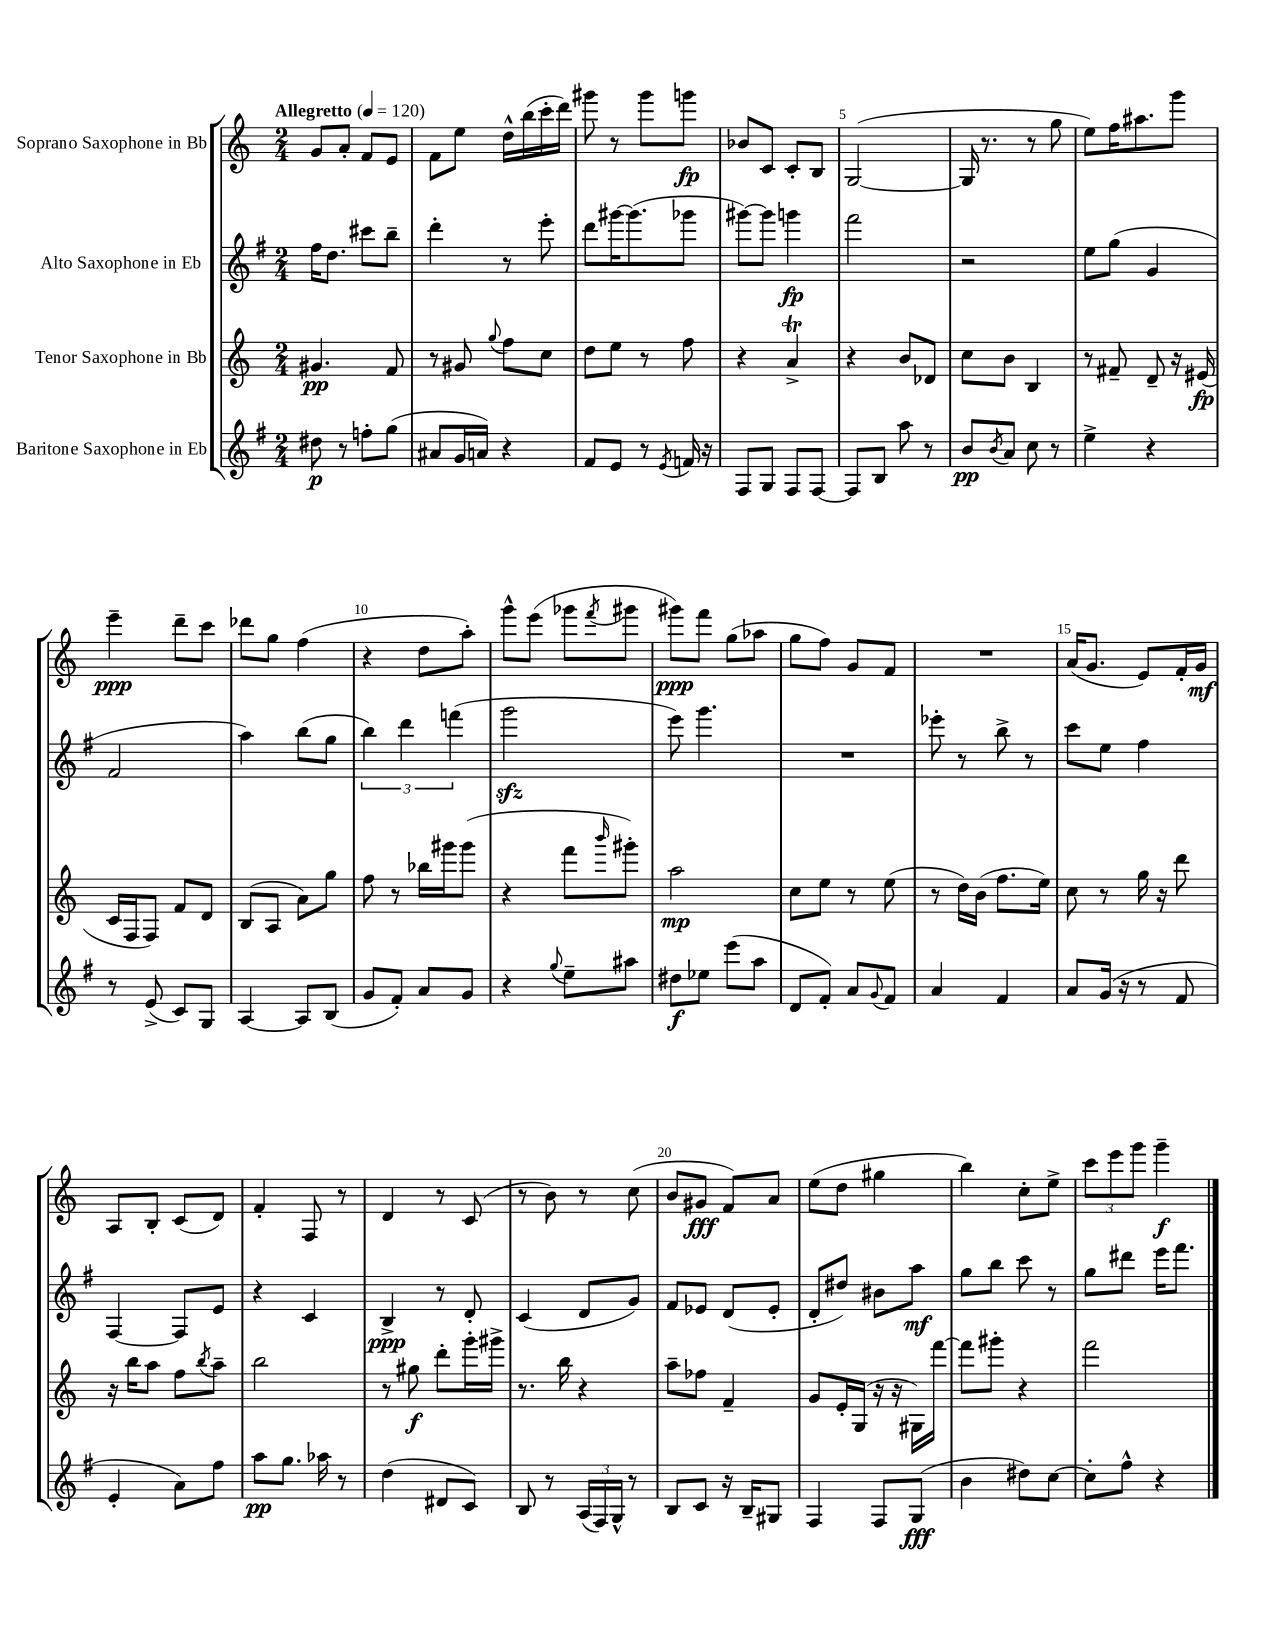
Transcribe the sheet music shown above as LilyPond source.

<<
\new StaffGroup <<
\new Staff = "s0" \with { instrumentName = "Soprano Saxophone in Bb" } {
    \clef treble \key c \major \numericTimeSignature \time 2/4 \tempo "Allegretto" 4 = 120
    g'8 a'8-. f'8 e'8 |
    f'8 e''8 d''16-^ b''16( c'''16-. d'''16) |
    gis'''8 r8 gis'''8 g'''8\fp |
    bes'8 c'8 c'8-. b8 |
    g2~( |
    g16 r8. r8 g''8 |
    e''8) f''16 ais''8. g'''8 |
    e'''4--\ppp d'''8-- c'''8 |
    des'''8 g''8 f''4( |
    r4 d''8 a''8-.) |
    g'''8-^ e'''8( ges'''8 \acciaccatura { f'''8 } gis'''8 |
    gis'''8\ppp) f'''8 g''8( aes''8 |
    g''8 f''8) g'8 f'8 |
    R2 |
    a'16( g'8. e'8) f'16-. g'16\mf |
    a8 b8-. c'8( d'8) |
    f'4-. f8 r8 |
    d'4 r8 c'8( |
    r8 b'8) r8 c''8( |
    b'8 gis'8\fff f'8) a'8 |
    e''8( d''8 gis''4 |
    b''4) c''8-. e''8-> |
    \tuplet 3/2 { c'''8 e'''8 g'''8 } g'''4--\f \bar "|." |
}
\new Staff = "s1" \with { instrumentName = "Alto Saxophone in Eb" } {
    \clef treble \key g \major \numericTimeSignature \time 2/4
    fis''16 d''8. cis'''8 b''8-- |
    d'''4-. r8 e'''8-. |
    d'''8 gis'''16~ gis'''8.( ges'''8 |
    gis'''8~) gis'''8 g'''4\fp |
    fis'''2 |
    r2 |
    e''8 g''8( g'4 |
    fis'2 |
    a''4) b''8( g''8 |
    \tuplet 3/2 { b''4) d'''4 f'''4( } |
    g'''2\sfz |
    e'''8) g'''4. |
    R2 |
    ees'''8-. r8 b''8-> r8 |
    c'''8 e''8 fis''4 |
    fis4~ fis8 e'8 |
    r4 c'4 |
    b4->\ppp r8 d'8-. |
    c'4( d'8 g'8) |
    fis'8 ees'8 d'8( ees'8-. |
    d'8-. dis''8) bis'8 a''8\mf |
    g''8 b''8 c'''8 r8 |
    g''8 dis'''8 e'''16 fis'''8. \bar "|." |
}
\new Staff = "s2" \with { instrumentName = "Tenor Saxophone in Bb" } {
    \clef treble \key c \major \numericTimeSignature \time 2/4
    gis'4.\pp f'8 |
    r8 gis'8 \appoggiatura { g''8 } f''8 c''8 |
    d''8 e''8 r8 f''8 |
    r4 a'4->\trill |
    r4 b'8 des'8 |
    c''8 b'8 b4 |
    r8 fis'8-- d'8-- r16 eis'16\fp( |
    c'16 f16 f8) f'8 d'8 |
    b8( a8 a'8) g''8 |
    f''8 r8 bes''16 gis'''16 gis'''8( |
    r4 f'''8 \grace { b'''16 } gis'''8-.) |
    a''2\mp |
    c''8 e''8 r8 e''8( |
    r8 d''16) b'16( f''8. e''16) |
    c''8 r8 g''16 r16 d'''8 |
    r16 b''16 a''8 f''8 \acciaccatura { b''8 } a''8-- |
    b''2 |
    r8 gis''8\f d'''8-. g'''16-. gis'''16-> |
    r8. b''16 r4 |
    a''8-- fes''8 f'4-- |
    g'8 e'16-. g16( r16 r16 gis16) f'''16~ |
    f'''8 gis'''8-. r4 |
    f'''2 \bar "|." |
}
\new Staff = "s3" \with { instrumentName = "Baritone Saxophone in Eb" } {
    \clef treble \key g \major \numericTimeSignature \time 2/4
    dis''8\p r8 f''8-. g''8( |
    ais'8 g'16 a'16) r4 |
    fis'8 e'8 r8 \acciaccatura { e'8 } f'16 r16 |
    fis8 g8 fis8 fis8~ |
    fis8 b8 a''8 r8 |
    b'8\pp \acciaccatura { b'8 } a'8 c''8 r8 |
    e''4-> r4 |
    r8 e'8->( c'8) g8 |
    a4~ a8 b8( |
    g'8 fis'8-.) a'8 g'8 |
    r4 \appoggiatura { g''8 } e''8-- ais''8 |
    dis''8\f ees''8 e'''8( a''8 |
    d'8 fis'8-.) a'8 \appoggiatura { g'8 } fis'8 |
    a'4 fis'4 |
    a'8 g'16( r16 r8 fis'8 |
    e'4-. a'8) fis''8 |
    a''8\pp g''8. aes''16 r8 |
    d''4( dis'8 c'8) |
    b8 r8 \tuplet 3/2 { a16( fis16) g16-^ } r8 |
    b8 c'8 r16 b16-- gis8 |
    fis4 fis8 g8\fff( |
    b'4 dis''8) c''8~ |
    c''8-. fis''8-^ r4 \bar "|." |
}
>>
>>
\layout { \context { \Score \override BarNumber.break-visibility = ##(#f #t #t) barNumberVisibility = #(every-nth-bar-number-visible 5) } }
